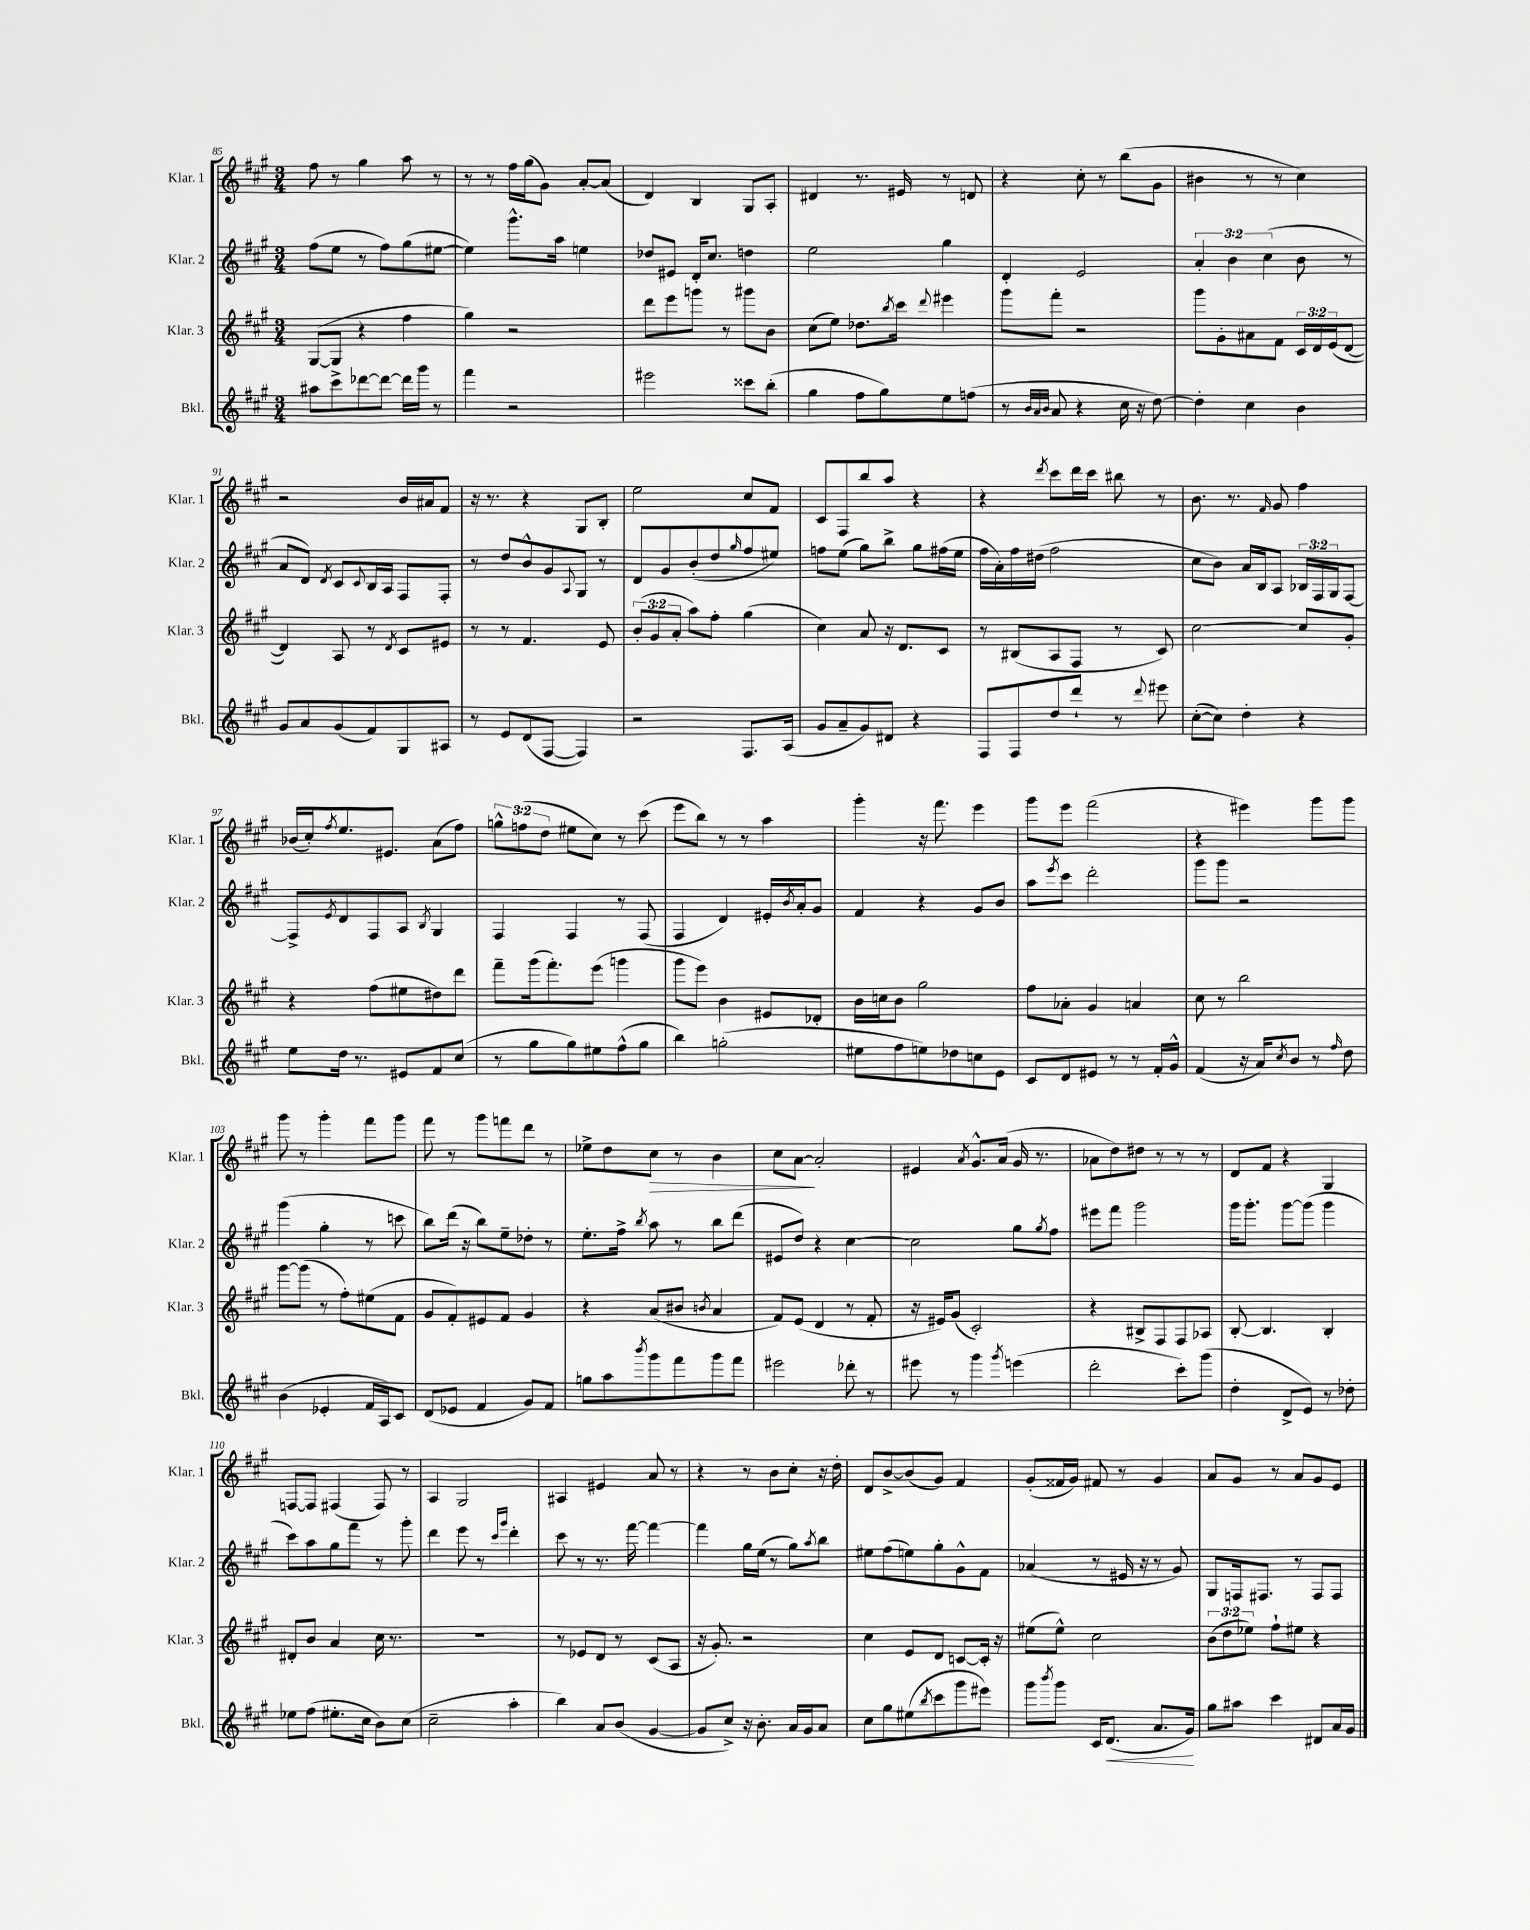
<<
\new StaffGroup <<
\new Staff = "s0" \with { instrumentName = "Klar. 1" shortInstrumentName = "Klar. 1" } {
    \clef treble \key a \major \numericTimeSignature \time 3/4 \override Staff.TupletNumber.text = #tuplet-number::calc-fraction-text
    fis''8 r8 gis''4 a''8 r8 |
    r8 r8 fis''16 gis''16( gis'8) a'8~-. a'8( |
    d'4) b4 gis8 a8-. |
    dis'4 r8. eis'16 r8 d'8 |
    r4 cis''8-. r8 b''8( gis'8 |
    bis'4 r8 r8 cis''4) |
    r2 b'16 ais'16 fis'8 |
    r16 r8. r4 gis8 b8-. |
    e''2 cis''8 fis'8 |
    cis'8 fis8 b''8 a''8 r4 |
    r4 \acciaccatura { d'''8 } cis'''8 d'''16 cis'''16 bis''8 r8 |
    b'8. r8. \grace { fis'16 } gis'8 fis''4 |
    bes'16( cis''16-.) \acciaccatura { fis''8 } e''8. eis'8. a'8( fis''8) |
    \tuplet 3/2 { g''8-^ f''8( d''8 } eis''8 cis''8) r8 cis'''8( |
    e'''8 b''8) r8 r8 a''4 |
    gis'''4-. r16 fis'''8. e'''4 |
    gis'''8 e'''8 fis'''2( |
    r4 eis'''4) gis'''8 gis'''8 |
    gis'''8 r8 gis'''4-. fis'''8 gis'''8 |
    fis'''8 r8 gis'''8 f'''8 d'''8 r8 |
    ees''8-> d''8 cis''8\> r8 b'4 |
    cis''8 a'8~\! a'2-. |
    eis'4 \acciaccatura { a'8 } gis'8.-^ a'16( gis'16 r8. |
    aes'8 d''8) dis''8 r8 r8 r8 |
    d'8 fis'8 r4 gis4 |
    f8~ f8 fis4( fis8) r8 |
    a4 gis2 |
    ais4 eis'4 a'8 r8 |
    r4 r8 b'8 cis''8-. r16 d''16-. |
    d'8 b'8~-> b'8( gis'8) fis'4 |
    gis'8-.( fisis'16 gis'16) fis'8 r8 gis'4 |
    a'8 gis'8 r8 a'8 gis'8 e'8 \bar "|." |
}
\new Staff = "s1" \with { instrumentName = "Klar. 2" shortInstrumentName = "Klar. 2" } {
    \clef treble \key a \major \numericTimeSignature \time 3/4 \override Staff.TupletNumber.text = #tuplet-number::calc-fraction-text
    fis''8( e''8 r8 fis''8) gis''8( eis''8~ |
    eis''4) gis'''8.-^ a''16 e''4 |
    des''8 eis'8 d'16-. cis''8. d''4 |
    e''2 gis''4 |
    d'4-. e'2 |
    \tuplet 3/2 { a'4-. b'4 cis''4( } b'8 r8 |
    a'8 d'8) \acciaccatura { d'8 } cis'8 \appoggiatura { cis'8 } b16 a16 fis8 fis8-. |
    r8 d''8 b'8-^ gis'8 \appoggiatura { a8 } gis8 r8 |
    d'8 gis'8 b'8-.( d''8 \grace { gis''16 } fis''8 eis''8) |
    f''8 e''8( gis''8) b''8-> gis''8 fis''16( e''16 |
    fis''16 a'16-.) fis''16 dis''16( fis''2 |
    cis''8 b'8) a'16 b16 a8 \tuplet 3/2 { bes16 fis16 gis16 } fis8~ |
    fis8-> \acciaccatura { e'8 } d'8 fis8 a8 \acciaccatura { b8 } gis4 |
    fis4 fis4 r8 fis8( |
    fis4 d'4) eis'16-. \acciaccatura { b'8 } a'16-. gis'8 |
    fis'4 r4 gis'8 b'8 |
    a''8 \acciaccatura { e'''8 } cis'''8 d'''2-. |
    gis'''8 gis'''8 r2 |
    gis'''4( gis''4-. r8 c'''8 |
    b''8) d'''16( r16 b''8) e''8-- des''8-. r8 |
    e''8.-. fis''16-> \acciaccatura { b''8 } a''8 r8 b''8 d'''8( |
    eis'8 d''8) r4 cis''4~ |
    cis''2 gis''8 \acciaccatura { gis''8 } fis''8 |
    eis'''8 fis'''8 gis'''2 |
    gis'''16 gis'''8.-. gis'''8~ gis'''8( gis'''4 |
    cis'''8) a''8 gis''8 fis'''8 r8 gis'''8-. |
    d'''4 e'''8 r8 \grace { cis'''16 gis'''16 } d'''4-. |
    cis'''8 r8 r8. fis'''16~ fis'''4~ |
    fis'''4 gis''16 e''16( r8 gis''8) \acciaccatura { a''8 } b''8 |
    eis''8 fis''8( e''8) gis''8-. gis'8-^ fis'8 |
    aes'4( r8 eis'16 r16 r8 gis'8) |
    gis8 f16 fis8. r8 fis8 fis8 \bar "|." |
}
\new Staff = "s2" \with { instrumentName = "Klar. 3" shortInstrumentName = "Klar. 3" } {
    \clef treble \key a \major \numericTimeSignature \time 3/4 \override Staff.TupletNumber.text = #tuplet-number::calc-fraction-text
    gis8~( gis8 r4 fis''4 |
    gis''4) r2 |
    d'''8 e'''8 g'''8 r8 gis'''8 b'8 |
    cis''8( e''8) des''8. \acciaccatura { b''8 } cis'''16 \appoggiatura { d'''8 } eis'''4 |
    gis'''8 fis'''8-. r2 |
    gis'''8 gis'8-. ais'8 fis'8 \tuplet 3/2 { cis'16 d'16 e'16( } d'8~ |
    d'4) a8 r8 \acciaccatura { d'8 } cis'8 eis'8 |
    r8 r8 fis'4. e'8 |
    \tuplet 3/2 { b'8-.( gis'8 a'8-. } a''8) fis''8-. gis''4( |
    cis''4) a'8 r16 d'8. cis'8 |
    r8 bis8( a8 fis8 r8 cis'8) |
    cis''2~ cis''8 gis'8-. |
    r4 fis''8( eis''8 dis''8) d'''8 |
    fis'''8-- gis'''16( fis'''8.-.) e'''8( g'''4 |
    gis'''8 e'''8) b'4 eis'8 des'8-. |
    b'16 c''16 b'8 gis''2 |
    fis''8 aes'8-. gis'4 a'4 |
    cis''8 r8 b''2 |
    gis'''8~ gis'''8( r8 fis''8-.) eis''8( fis'8 |
    gis'8 fis'8-.) eis'8 fis'8 gis'4 |
    r4 a'8( bis'8 \acciaccatura { b'8 } a'4 |
    fis'8) e'8( d'4 r8 fis'8-. |
    r16 eis'16) gis'8( cis'2-.) |
    r4 bis8-> fis8 fis8 aes8 |
    b8~-. b4. b4-. |
    dis'8-. b'8 a'4 cis''16 r8. |
    R2. |
    r8 ees'8 d'8 r8 cis'8( a8 |
    r16 gis'8.-.) r2 |
    cis''4 e'8 d'8 c'8~ c'16-. r16 |
    eis''8( eis''8-^) cis''2 |
    \tuplet 3/2 { b'8( d''8 ees''8) } fis''8-! eis''8 r4 \bar "|." |
}
\new Staff = "s3" \with { instrumentName = "Bkl." shortInstrumentName = "Bkl." } {
    \clef treble \key a \major \numericTimeSignature \time 3/4
    ais''8 cis'''8-> des'''8~ des'''8~ des'''16 gis'''16 r8 |
    fis'''4 r2 |
    eis'''2 cisis'''8 b''8-.( |
    gis''4 fis''8 gis''8) e''8 f''8( |
    r8 \grace { b'32 a'32 b'32 } a'8 r4 cis''16 r16 d''8~) |
    d''4-. cis''4 b'4 |
    gis'8 a'8 gis'8( fis'8) gis8 ais8 |
    r8 e'8 d'8( fis8~ fis4) |
    r2 fis8. a16( |
    gis'8 a'8-- gis'8) dis'8 r4 |
    fis8 fis8 d''8 d'''8-! r8 \appoggiatura { d'''8 } eis'''8 |
    cis''8~-.( cis''8) d''4-. r4 |
    e''8 d''16 r8. eis'8 fis'8 cis''8( |
    r8 gis''8 gis''8) eis''8 fis''8-^( gis''8 |
    b''4) g''2-.( |
    eis''8 fis''8 e''8) des''8 c''8 e'8 |
    cis'8 d'8 eis'8 r8 r8 fis'16-. gis'16-^ |
    fis'4( r16 a'16) \acciaccatura { cis''8 } b'8 r8 \grace { fis''16 } d''8 |
    b'4( ees'4-. fis'16 a16) cis'8 |
    d'8( ees'8 fis'4 gis'8) fis'8 |
    g''8 a''8 \acciaccatura { b'''8 } gis'''8 fis'''8 gis'''8 fis'''8 |
    eis'''2 des'''8-. r8 |
    eis'''8 r8 gis'''4 \acciaccatura { gis'''8 } e'''4( |
    d'''2-. cis'''8-.) gis'''8( |
    d''4-. d'8-> e'8) r8 des''8-. |
    ees''8 fis''8( eis''8.-. cis''16 b'8) cis''8( |
    cis''2-- a''4-. |
    b''4) a'8 b'8( gis'4~ |
    gis'8 cis''8->) r16 b'8.-. a'16 gis'16 a'8 |
    cis''8 gis''8 eis''8( \acciaccatura { b''8 } cis'''8 gis'''8 eis'''8) |
    gis'''8 \acciaccatura { b'''8 } gis'''8 cis'16 d'8.\<( a'8. gis'16\!) |
    gis''8 ais''8 cis'''4 dis'8 a'16 gis'16 \bar "|." |
}
>>
>>
\layout { \context { \Score currentBarNumber = #85 } }
